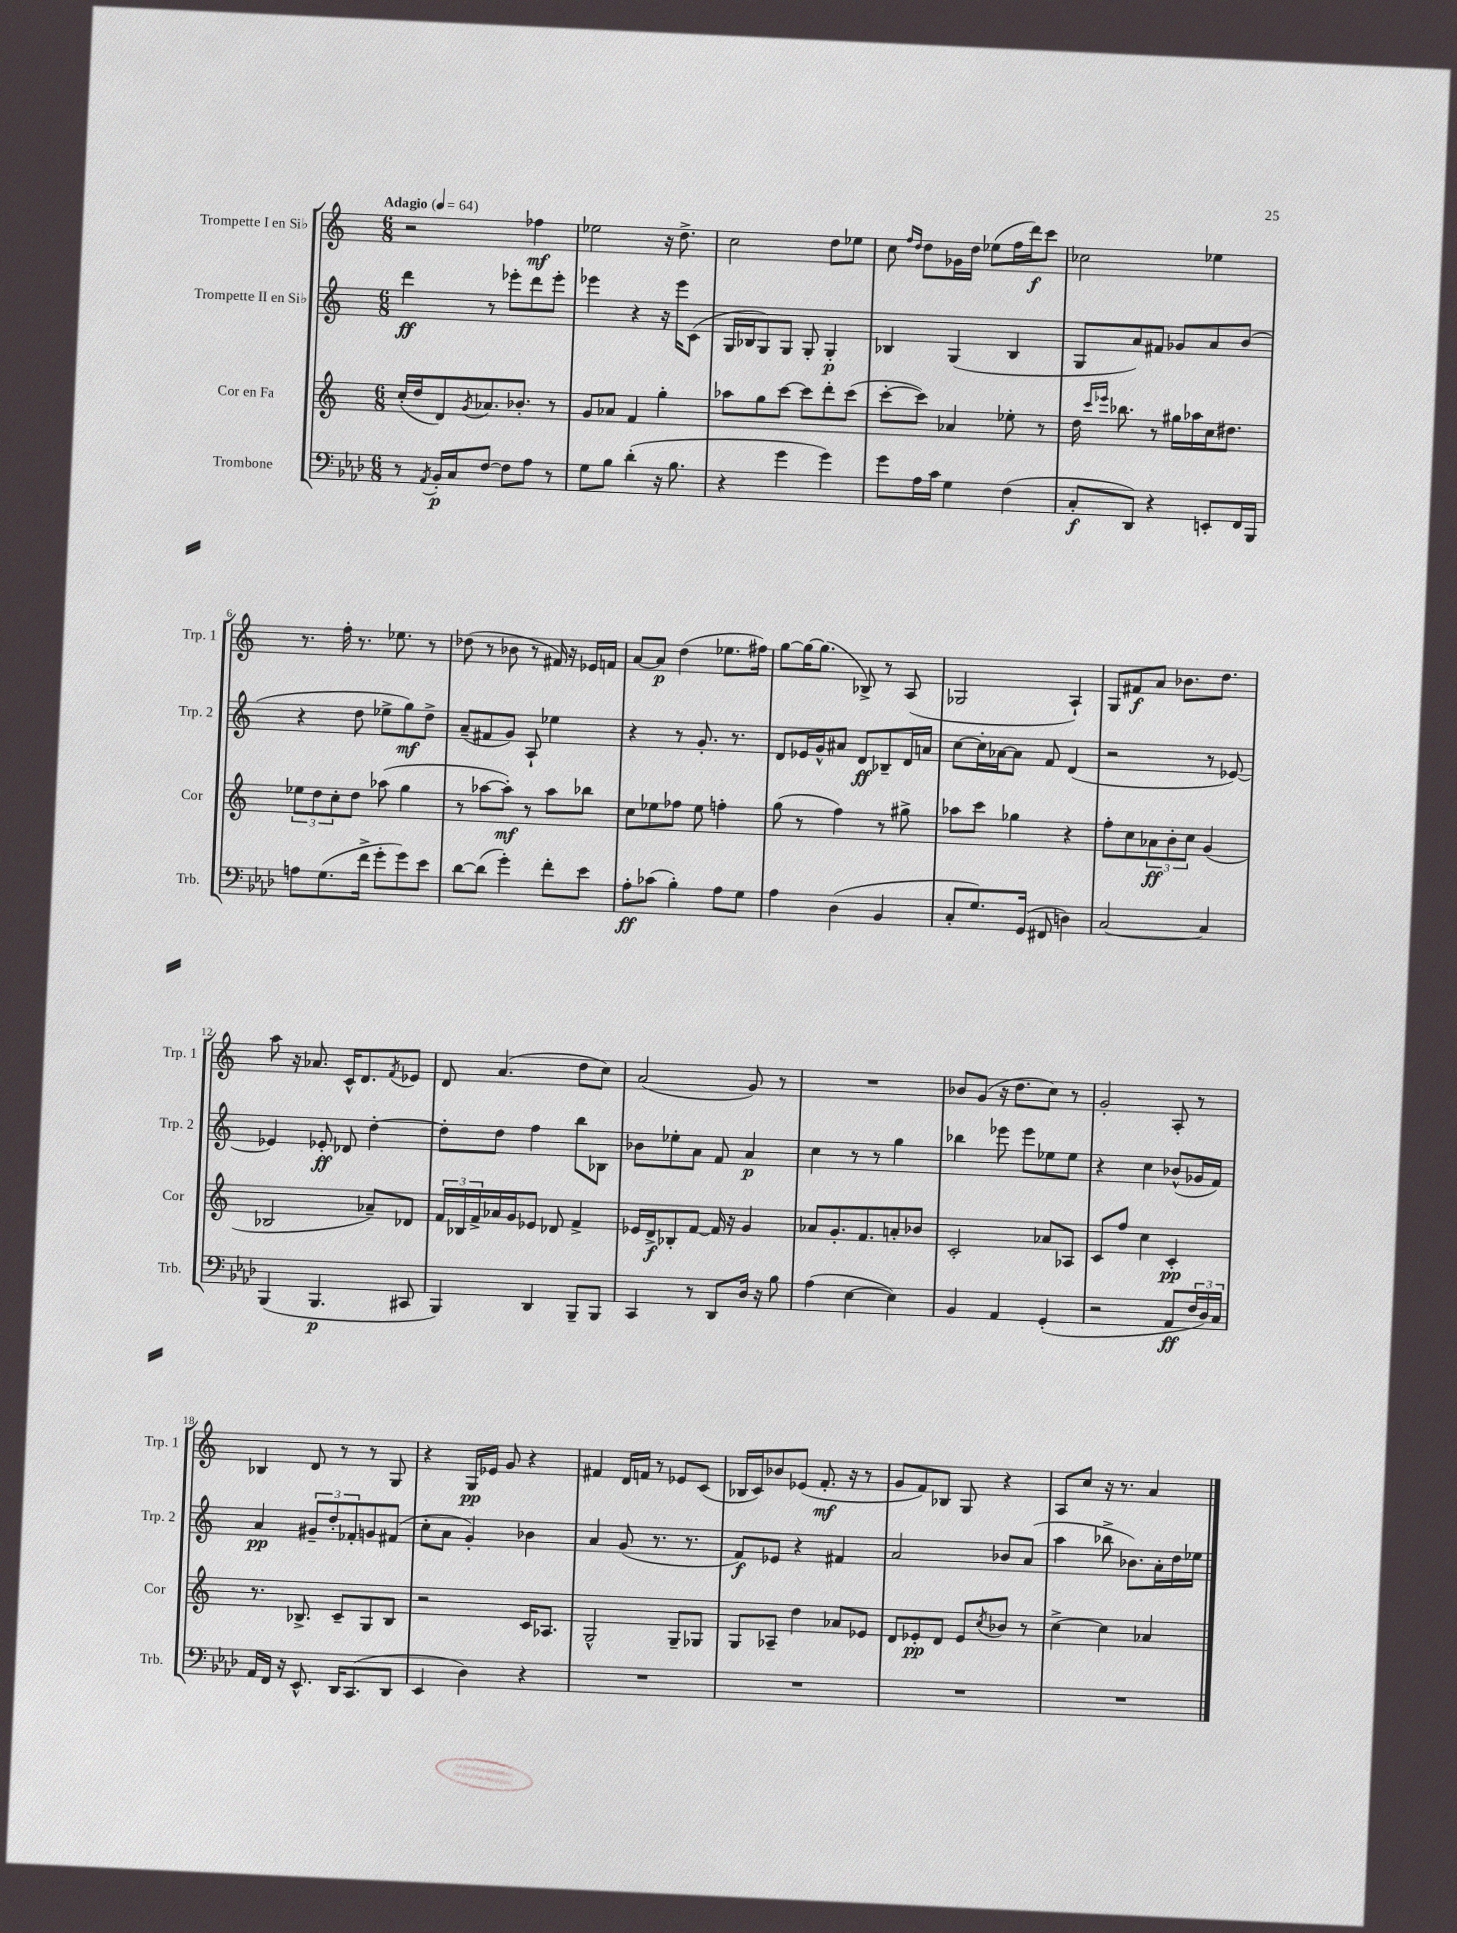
<<
\new StaffGroup <<
\new Staff = "s0" \with { instrumentName = "Trompette I en Sib" shortInstrumentName = "Trp. 1" } {
    \clef treble \key c \major \numericTimeSignature \time 6/8 \tempo "Adagio" 4 = 64
    r2 fes''4\mf |
    ees''2 r16 d''8.-> |
    c''2 d''8 ees''8 |
    c''8 \grace { f''16 d''16 } d''8 ges'16 d''16 ees''8( f''16 d'''16\f) c'''8 |
    ces''2 ees''4 |
    r8. f''16-. r8. ees''8. r8 |
    des''8( r8 bes'8 r8 fis'16) r16 ees'16 f'16 |
    a'8~ a'8\p d''4( ees''8. fis''16) |
    g''8~ g''16~ g''8.( bes8->) r8 a8( |
    ges2 a4-!) |
    g8 fis'8\f a'8 bes'8. d''8. |
    a''8 r16 aes'8. c'16-^ d'8. \acciaccatura { f'8 } ees'8 |
    d'8 a'4.( d''8 c''8) |
    a'2( g'8) r8 |
    R2. |
    bes'8 g'8( r16 d''8. c''8) r8 |
    g'2-. a8-. r8 |
    bes4 d'8 r8 r8 g8 |
    r4 g16\pp ees'16 g'8 r4 |
    fis'4 d'16 f'16 r8 ees'8 c'8( |
    bes16 c'16) bes'8 ees'8( f'8.-.\mf r16 r8 |
    g'8 f'8) bes8 g8 r4 |
    a8 c''8 r16 r8. a'4 \bar "|." |
}
\new Staff = "s1" \with { instrumentName = "Trompette II en Sib" shortInstrumentName = "Trp. 2" } {
    \clef treble \key c \major \numericTimeSignature \time 6/8
    d'''4\ff r8 ees'''8-. d'''8 ees'''8-. |
    ees'''4 r4 r16 ees'''16 c'8( |
    g16 bes16 g8) g8 g8-. g4-.\p |
    bes4 g4( bes4 |
    g8 a'8) fis'8 ges'8 a'8 b'8( |
    r4 d''8 ees''8-> g''8\mf) d''8-> |
    a'8--( fis'8 g'8) a8-! ees''4 |
    r4 r8 g'8.-. r8. |
    d'8 ees'16 g'16-^ ais'8 d'8\ff bes8-- d'16 a'16 |
    c''8~ c''16-. aes'16~ aes'8 f'8 d'4( |
    r2 r8 ees'8~) |
    ees'4 ees'8-.\ff des'8 d''4~-. |
    d''8-. d''8 f''4 b''8 bes8 |
    bes'8 ees''8-. a'8 f'8 a'4\p |
    c''4 r8 r8 g''4 |
    bes''4 ees'''8 ees'''8 ees''8 ees''8 |
    r4 c''4 bes'8-^( ges'16 f'16) |
    a'4\pp \tuplet 3/2 { gis'8-- d''8-. fes'8-. } g'8 fis'8( |
    c''8-. a'8 g'4-.) bes'4 |
    a'4 g'8( r8. r8. |
    f'8\f) ees'8 r4 fis'4 |
    a'2 bes'8 a'8( |
    a''4 bes''8-> bes'8.) a'16-. d''16 ees''16 \bar "|." |
}
\new Staff = "s2" \with { instrumentName = "Cor en Fa" shortInstrumentName = "Cor" } {
    \clef treble \key c \major \numericTimeSignature \time 6/8
    c''16-.( d''16 d'8) \acciaccatura { g'8 } aes'8. bes'8.-. r8 |
    g'8 aes'8 f'4 g''4-. |
    aes''8 g''8 c'''8~ c'''8 d'''8-. c'''8( |
    c'''8~-. c'''8) aes'4 ees''8-. r8 |
    d''16 \grace { c'''16 ees'''16 } bes''8. r8 gis''16 aes''16 c''16 dis''8. |
    \tuplet 3/2 { ees''8 d''8 c''8-. } d''8 aes''8( g''4 |
    r8 aes''8~ aes''8-.\mf) r8 aes''8 bes''8 |
    c''8 ees''8 fes''8 ees''8 f''4-. |
    g''8( r8 f''4) r8 gis''8-> |
    aes''8 c'''8 ges''4 r4 |
    f''8-. c''8 \tuplet 3/2 { aes'8\ff b'8-. c''8 } g'4( |
    bes2 aes'8--) des'8 |
    \tuplet 3/2 { f'16 bes16 f'16-> } aes'16 g'16 ees'8 des'8 f'4-> |
    ees'16 d'16->\f bes8-. f'8~ f'16 r16 g'4 |
    aes'8 g'8.-. f'8. a'8-. bes'8 |
    c'2-. aes'8 aes8 |
    c'8 f''8 c''4 c'4-.\pp |
    r8. bes8.-> c'8-- g8 bes8 |
    r2 c'16 aes8. |
    g2-^ g8-- ges8 |
    g8 aes8-- d''4 aes'8 ees'8 |
    d'8 ees'8-.\pp d'8 ees'8 \acciaccatura { c''8 } bes'8 r8 |
    c''4~-> c''4 aes'4 \bar "|." |
}
\new Staff = "s3" \with { instrumentName = "Trombone" shortInstrumentName = "Trb." } {
    \clef bass \key aes \major \numericTimeSignature \time 6/8
    r8 \acciaccatura { aes,8 } bes,16-.\p c16 f8~ f8 aes8 r8 |
    g8 bes8 des'4-.( r16 bes8. |
    r4 g'4 g'4) |
    g'8 aes16 c'16 g4 f4( |
    c8-.\f des,8) r4 e,8-. f,16 bes,,16 |
    a8 g8.( f'16-> g'8-. g'8) ees'8 |
    des'8~ des'8( g'4-.) f'8-. ees'8 |
    aes8-.\ff ces'8( bes4-.) aes8 g8 |
    aes4 des4( bes,4 |
    c8-. g8.) g,16( fis,8 d4) |
    c2~ c4 |
    bes,,4( bes,,4.\p cis,8 |
    bes,,4) des,4 bes,,8-- bes,,8 |
    c,4 r8 des,8 des16 r16 bes8 |
    aes4( ees4~ ees4) |
    bes,4 aes,4 g,4-.( |
    r2 aes,8\ff \tuplet 3/2 { f16 des16) c16 } |
    aes,16 f,16 r16 ees,8.-^ des,16 c,8.( des,8 |
    ees,4 des4) r4 |
    R2. |
    R2. |
    R2. |
    R2. \bar "|." |
}
>>
>>
